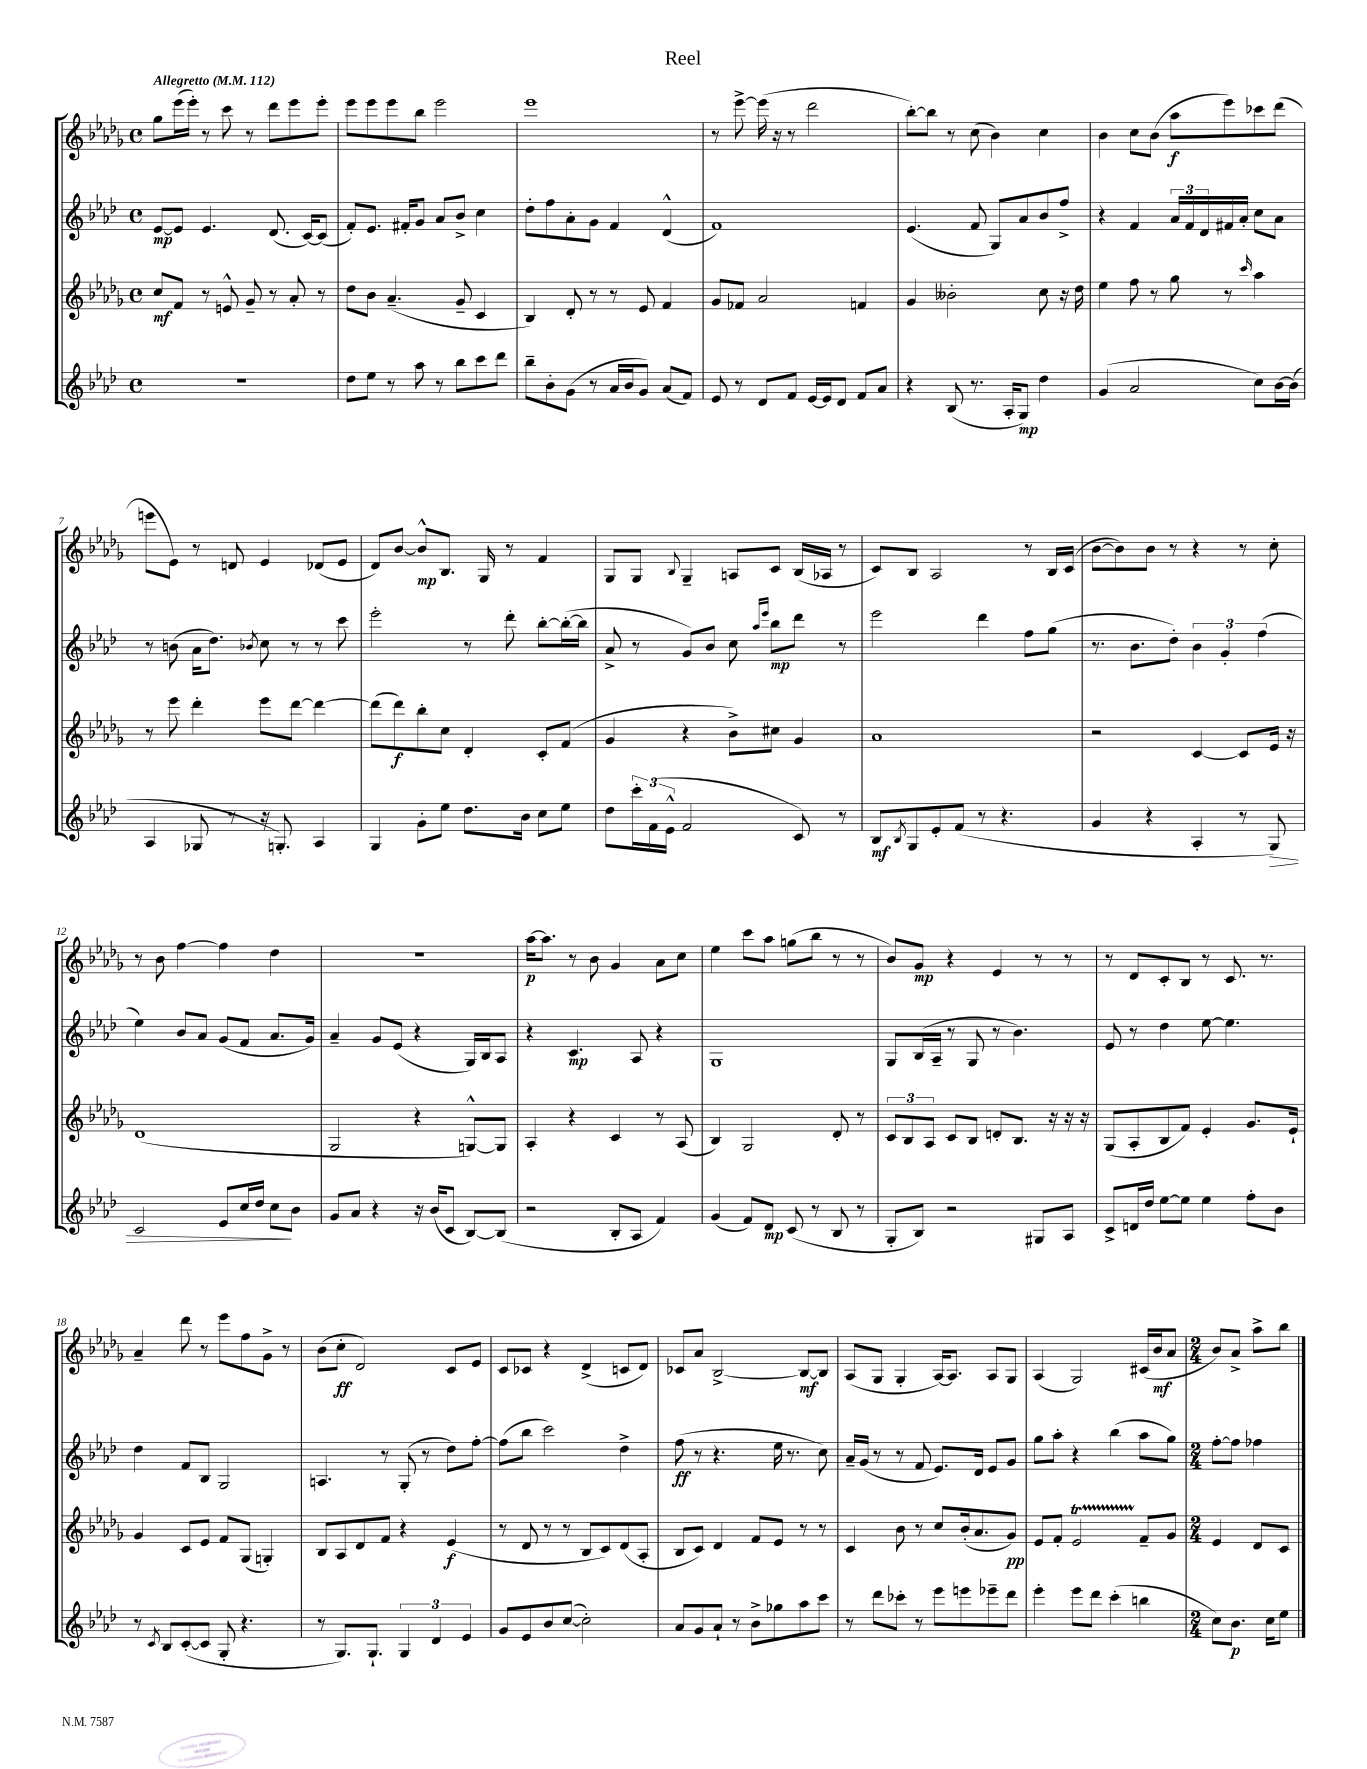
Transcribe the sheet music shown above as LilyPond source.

\header { title = "Reel" }
<<
\new StaffGroup <<
\new Staff = "s0" {
    \clef treble \key des \major \defaultTimeSignature \time 4/4 \tempo "Allegretto" 4 = 112
    ges''8 ees'''16( ees'''16-.) r8 c'''8 r8 des'''8 ees'''8 ees'''8-. |
    ees'''8 ees'''8 ees'''8 bes''8 ees'''2 |
    ees'''1 |
    r8 ees'''8~-> ees'''16( r16 r8 des'''2 |
    bes''8~-.) bes''8 r8 c''8( bes'4) c''4 |
    bes'4 c''8 bes'8( aes''8\f ees'''8) ces'''8 des'''8( |
    e'''8 ees'8) r8 d'8 ees'4 des'8( ees'8 |
    des'8) bes'8~ bes'8-^\mp bes8. ges16 r8 f'4 |
    ges8 ges8 \appoggiatura { bes8 } ges4-- a8 c'8 bes16( aes16 r8 |
    c'8) bes8 aes2 r8 bes16 c'16( |
    bes'8~ bes'8) bes'8 r8 r4 r8 c''8-. |
    r8 bes'8 f''4~ f''4 des''4 |
    r1 |
    aes''16~\p aes''8. r8 bes'8 ges'4 aes'8 c''8 |
    ees''4 c'''8 aes''8 g''8( bes''8 r8 r8 |
    bes'8) ges'8\mp r4 ees'4 r8 r8 |
    r8 des'8 c'8-. bes8 r8 c'8. r8. |
    aes'4-- des'''8 r8 ees'''8 f''8 ges'8-> r8 |
    bes'8( c''8-.\ff des'2) c'8 ees'8 |
    c'8 ces'8 r4 des'4->( c'8 des'8) |
    ces'8 aes'8 bes2~-> bes8~\mf bes8 |
    aes8( ges8 ges4-. aes16~) aes8. aes8 ges8 |
    aes4( ges2) cis'16( bes'16\mf aes'8 |
    \numericTimeSignature \time 2/4 bes'8) aes'8-> aes''8-> bes''8 \bar "|." |
}
\new Staff = "s1" {
    \clef treble \key aes \major \defaultTimeSignature \time 4/4
    ees'8~\mp ees'8 ees'4. des'8.( c'16~) c'8( |
    f'8-.) ees'8. fis'16-. g'8 aes'8 bes'8-> c''4 |
    des''8-. f''8 aes'8-. g'8 f'4 des'4-^( |
    f'1) |
    ees'4.( f'8 g8) aes'8 bes'8 f''8-> |
    r4 f'4 \tuplet 3/2 { aes'16 f'16 des'16 } fis'16 aes'16-. c''8 aes'8 |
    r8 b'8( aes'16 des''8.) \acciaccatura { bes'8 } c''8 r8 r8 c'''8 |
    ees'''2-. r8 des'''8-. bes''8~-. bes''16~-.( bes''16 |
    aes'8-> r8 g'8) bes'8 c''8 \grace { aes''16 ees'''16 } bes''8\mp des'''8 r8 |
    ees'''2 des'''4 f''8 g''8( |
    r8. bes'8. des''8-.) \tuplet 3/2 { bes'4 g'4-. f''4( } |
    ees''4) bes'8 aes'8 g'8( f'8 aes'8. g'16) |
    aes'4-- g'8 ees'8( r4 g16) bes16 aes8 |
    r4 c'4.\mp aes8 r4 |
    g1 |
    g8 bes16( aes16-- r8 g8 r8 bes'4.) |
    ees'8 r8 des''4 ees''8~ ees''4. |
    des''4 f'8 bes8 g2 |
    a4. r8 g8-.( r8 des''8) f''8~-. |
    f''8( bes''8 c'''2) des''4-> |
    f''8\ff( r8 r4. ees''16 r8. c''8) |
    aes'16-- g'16( r8 r8 f'8 ees'8.) des'16 ees'8 g'8 |
    g''8 aes''8-. r4 bes''4( aes''8 g''8) |
    \numericTimeSignature \time 2/4 f''8~-. f''8 fes''4 \bar "|." |
}
\new Staff = "s2" {
    \clef treble \key des \major \defaultTimeSignature \time 4/4
    c''8\mf f'8 r8 e'8-^ ges'8-- r8 aes'8-. r8 |
    des''8 bes'8 aes'4.--( ges'8-- c'4 |
    bes4) des'8-. r8 r8 ees'8 f'4 |
    ges'8 fes'8 aes'2 f'4 |
    ges'4 beses'2-. c''8 r16 des''16 |
    ees''4 f''8 r8 ges''8 r8 \grace { c'''16 } aes''4 |
    r8 ees'''8 des'''4-. ees'''8 des'''8~ des'''4~ |
    des'''8( des'''8\f) bes''8-. c''8 des'4-. c'8-. f'8( |
    ges'4 r4 bes'8->) cis''8 ges'4 |
    aes'1 |
    r2 c'4~ c'8 ees'16 r16 |
    des'1( |
    ges2 r4 g8~-^) g8 |
    aes4-. r4 c'4 r8 aes8( |
    bes4) ges2 des'8-. r8 |
    \tuplet 3/2 { c'8 bes8 aes8 } c'8 bes8 d'8-. bes8. r16 r16 r16 |
    ges8( aes8-. bes8 f'8) ees'4-. ges'8. ees'16-! |
    ges'4 c'8 ees'8 f'8 ges8( g4-.) |
    bes8 aes8 des'8 f'8 r4 ees'4\f( |
    r8 des'8 r8 r8 bes8 c'8) des'8( aes8-. |
    bes8 c'8) des'4 f'8 ees'8 r8 r8 |
    c'4 bes'8 r8 c''8 bes'16-.( aes'8. ges'8\pp) |
    ees'8 f'8-. ees'2\startTrillSpan f'8--\stopTrillSpan ges'8 |
    \numericTimeSignature \time 2/4 ees'4 des'8 c'8 \bar "|." |
}
\new Staff = "s3" {
    \clef treble \key aes \major \defaultTimeSignature \time 4/4
    R1 |
    des''8 ees''8 r8 aes''8 r8 bes''8 c'''8 des'''8 |
    bes''8-- bes'8-. g'8( r8 aes'16 bes'16 g'8) aes'8( f'8) |
    ees'8 r8 des'8 f'8 ees'16~ ees'16 des'8 f'8 aes'8 |
    r4 bes8( r8. aes16-. g8\mp) des''4 |
    g'4( aes'2 c''8) bes'16~ bes'16( |
    aes4 ges8 r8 r16 g8.-.) aes4 |
    g4 g'8-. ees''8 des''8. bes'16 c''8 ees''8 |
    des''8 \tuplet 3/2 { c'''16-. f'16( ees'16-^ } f'2 c'8) r8 |
    bes8\mf \acciaccatura { bes8 } g8 ees'8-. f'8( r8 r4. |
    g'4 r4 aes4-. r8 g8\>) |
    c'2 ees'8 c''16 des''16 c''8\! bes'8 |
    g'8 aes'8 r4 r16 bes'16( c'8 bes8~) bes8( |
    r2 bes8-. aes8 f'4) |
    g'4( f'8) des'8\mp c'8( r8 bes8 r8 |
    g8-. bes8) r2 gis8 aes8 |
    c'8-> d'16 des''16 ees''8~ ees''8 ees''4 f''8-. bes'8 |
    r8 \acciaccatura { c'8 } bes8 c'8~-.( c'8 g8-. r4. |
    r8 g8.) g8.-! \tuplet 3/2 { g4 des'4 ees'4 } |
    g'8 ees'8 bes'8 c''8~( c''2-.) |
    aes'8 g'8 aes'8-! r8 bes'8-> ges''8 aes''8 c'''8 |
    r8 des'''8 ces'''8-. r8 ees'''8 e'''8 ees'''8-- des'''8 |
    ees'''4-. ees'''8 des'''8 c'''4-.( b''4 |
    \numericTimeSignature \time 2/4 c''8) bes'8.\p c''16 ees''8 \bar "|." |
}
>>
>>
